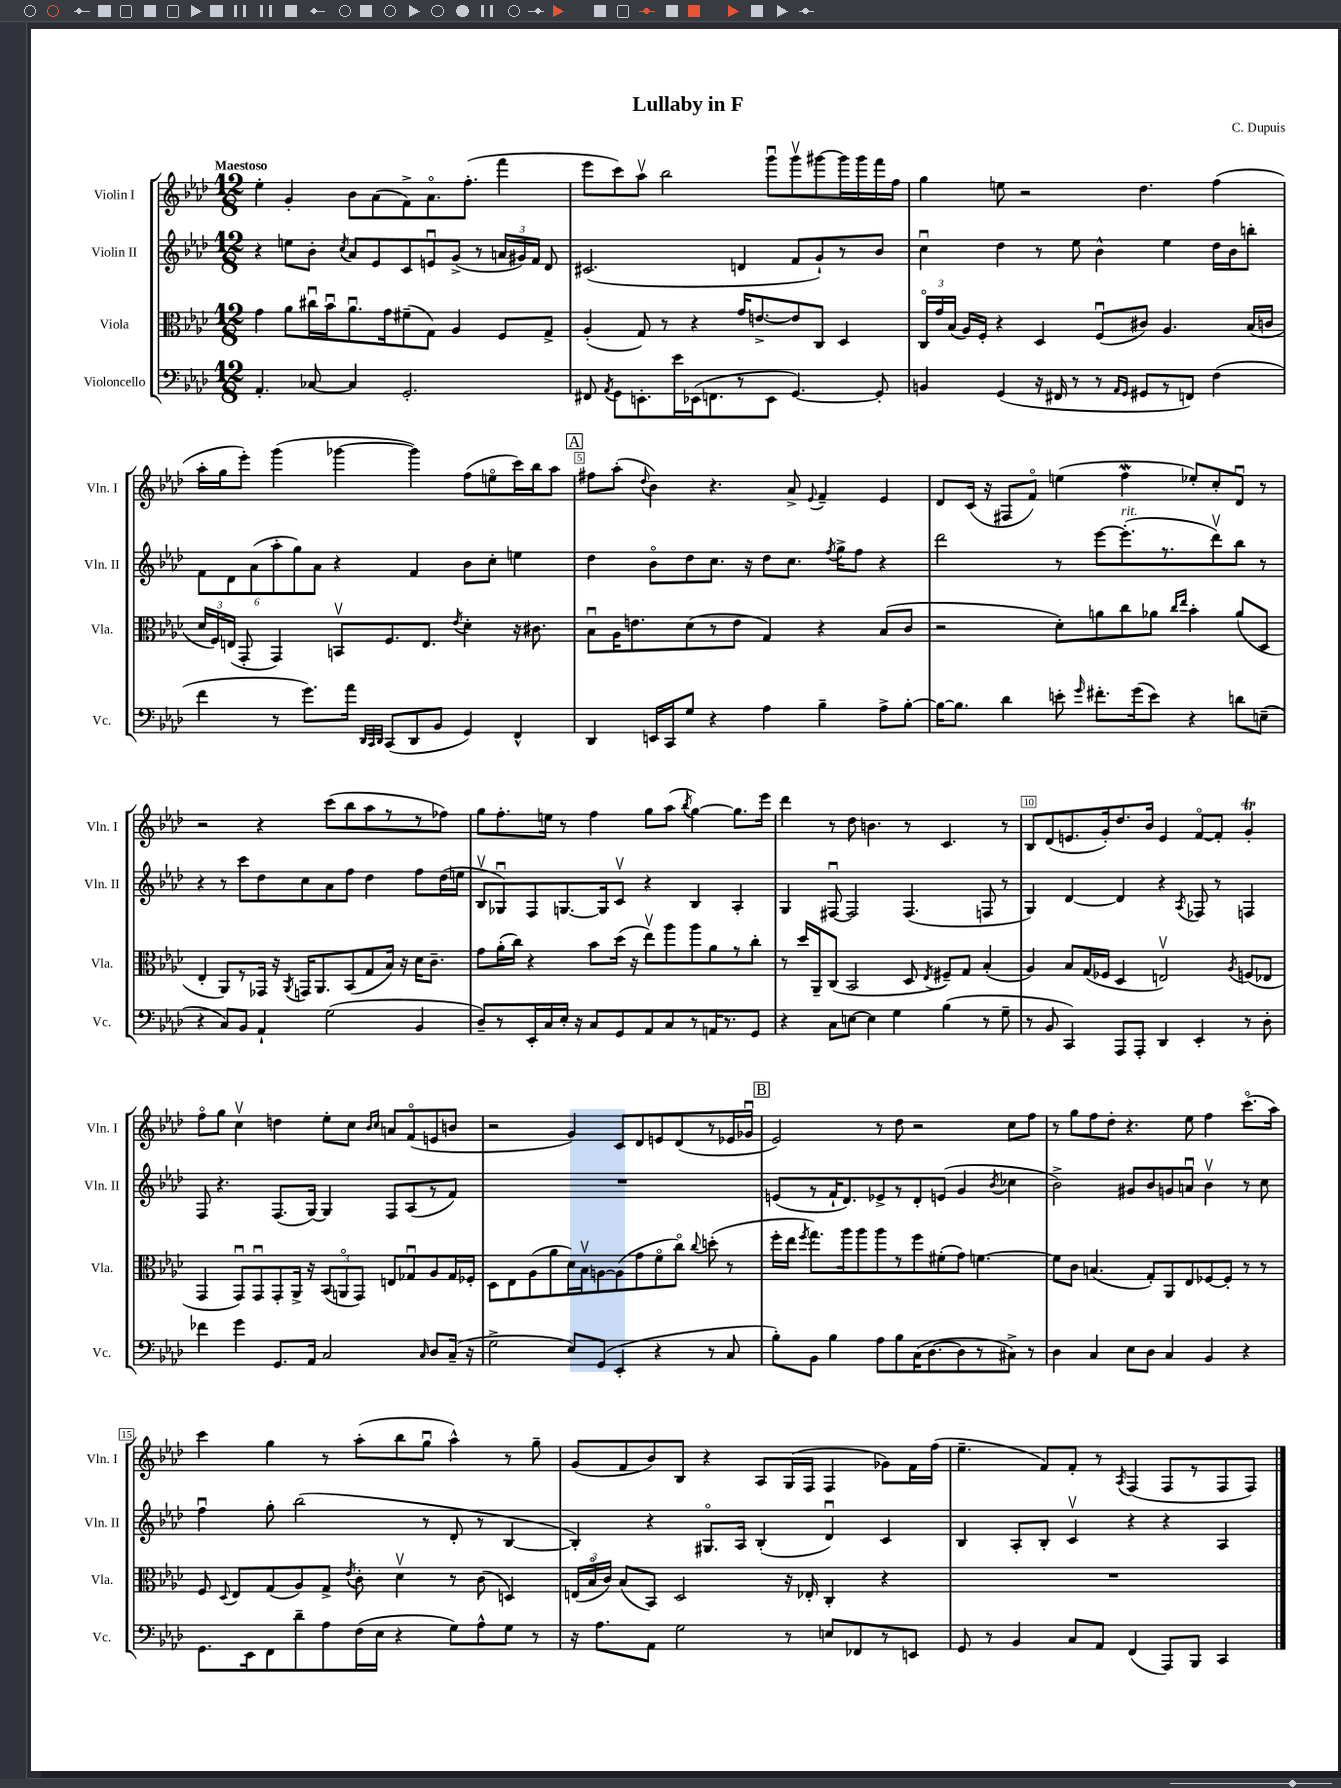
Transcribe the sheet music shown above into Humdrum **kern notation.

**kern	**kern	**kern	**kern
*staff4	*staff3	*staff2	*staff1
*clefF4	*clefC3	*clefG2	*clefG2
*k[b-e-a-d-]	*k[b-e-a-d-]	*k[b-e-a-d-]	*k[b-e-a-d-]
*M12/8	*M12/8	*M12/8	*M12/8
4.AA-'	4g	4r	4ee-'
.	8a-	8ee	4g'
[8C-	16cc#u	8b-'	.
.	16b-u	.	.
.	.	8qcc	.
4C-]	8.a-u	8a-	8b-
.	.	8e-	(8a-
.	16g	.	.
2.GG'	(8f#~	8c	8f^)
.	8G)	8eu	8.a-o
.	4A-	(8g^	.
.	.	.	(8.ff'
.	.	8r	.
.	8F	24a	4fff
.	.	24g#)	.
.	.	24f	.
.	8G^	8d-	.
=	=	=	=
8FF#	(4A-'	(2.c#	8eee-
8qAA-	.	.	.
8GG	.	.	8ccc)
8.EE'	8G)	.	8aa-v
.	8r	.	2bb-
16e-	.	.	.
(16EE-	4r	.	.
8.FF	.	.	.
8r	16g	4d	.
.	[8.e^	.	.
8EE-	.	.	8gggu
[4.GG)	8e]	8f	8gggv
.	8C	8g`)	[8ggg#
.	4D-	8r	16ggg#]
.	.	.	16ggg#
8GG']	.	8b-	16fff
.	.	.	16ff
=	=	=	=
4BB	24Co	4ccu	4gg
.	24g	.	.
.	(24B-	.	.
.	16A-)	.	.
.	16F'	.	.
(4GG	4r	4dd-	8ee
.	.	.	2r
16r	4D-	8r	.
16FF#	.	.	.
8r	.	8ee-	.
8r	(8Fu	4b-^^	.
16qqAA-	.	.	.
16qqGG	.	.	.
8GG#	8c#)	.	4.dd-
8r	4.A-	4ee-	.
8FF)	.	.	.
(4F	.	16dd-	(4ff
.	.	16b-	.
.	(16B-	8bb'	.
.	16c	.	.
=	=	=	=
4f	24d-	12f	16aa-'
.	24F)	.	.
.	.	.	16gg
.	(24E	12d-	.
.	8GG'	.	8eee-')
.	.	(12a-	.
8r	4GG)	12aa-'	(4ggg
.	.	12gg)	.
8.g)	.	.	.
.	.	12a-	.
.	8BBv	4r	[4ggg-
16a-	.	.	.
32qqDD-	.	.	.
32qqCC	.	.	.
32qqDD-	.	.	.
(8CC	8.F	.	.
8DD-	.	4f	4ggg-])
.	8.E	.	.
8BB-	.	.	.
.	8qe-	.	.
4GG)	4d-'	8b-	(8ff
.	.	8cc'	8eeo
4FF^^	16r	4ee	16ccc)
.	8.c#	.	16bb-
.	.	.	8aa-
=	=	=	=
4DD-	8B-u	4dd-	8ff#
.	16A-	.	(8aa-'
.	8.e	.	.
.	.	.	8qqdd-
16EE	.	8b-o	4b-)
16CC	.	.	.
8G	(8d-	8dd-	.
4r	8r	8.cc	4.r
.	8e	.	.
.	.	16r	.
4A-	4G)	8dd-	.
.	.	8.cc	8a-^
.	.	.	8qqe-
4B-~	4r	.	4f~
.	.	8qff	.
.	.	16gg^	.
.	.	8ff	.
8A-^	(8B-	4r	4e-
[8B-'	8c	.	.
=	=	=	=
16B-_	2r	2ddd-	8d-
8.B-]	.	.	.
.	.	.	(16c
.	.	.	16r
4d-	.	.	8F#
.	.	.	8fo)
8e'	8d-')	8r	(4ee
16qqg	.	.	.
8.f#'	8a	[8eee-	.
.	8cc	(8.eee-']	4ff
(16g	.	.	.
8e)	8a-	.	.
.	.	8.r	.
.	16qqcc	.	.
.	16qqee-	.	.
4r	4b-'	.	8ee-')
.	.	8ddd-v)	8cc'
8d	(8a-	8bb-	8d-u
(8E~	8D-	8r	8r
=	=	=	=
4r	4E-'	4r	2r
8C)	8AA-)	8r	.
8BB-	8r	8ccc	.
4AA-`	16GG-	8dd-	4r
.	16r	.	.
.	8qAA-	.	.
.	16GG	8cc	.
.	8.AA-	.	.
(2G	.	8a-	(8ccc
.	(8BB-	8ff	8bb-
.	8G	4dd-	8aa-
.	16B-)	.	8r
.	16r	.	.
4BB-	16d-	8ff	8r
.	8.c~	.	.
.	.	(16dd-	8ff-)
.	.	16ee	.
=	=	=	=
8D-~)	8g	8B-v	8gg
8r	(16a-'	8G-u)	8.ff'
.	16cc)	.	.
16EE-'	4r	8F	.
16C	.	.	16ee
16E-'	.	[8.G	8r
16r	.	.	.
8C	8b-	.	4ff
.	.	16G]	.
8GG	(16dd-	8cv	.
.	16r	.	.
8AA-	8ee-v)	4r	8gg
8C	8aa-	.	(8aa-
.	.	.	8qbb-
8r	8aa-	4B-	[4gg)
16AA	8a-	.	.
8.r	.	.	.
.	8r	4A-'	8.gg]
8GG	8cc'	.	.
.	.	.	16eee-
=	=	=	=
4r	8r	4G	4ddd-
.	16dd-	.	.
.	16AA-~	.	.
8C	(8C	[8F#u	8r
[8E	2BB-	2F#]	8dd-
4E]	.	.	4.b
4G	.	.	.
.	8D-	(4.F#	8r
.	8qE-	.	.
(4B-	8F#~)	.	4.c
.	8G	.	.
8r	(4B-'	8F	.
8G~	.	8r	8r
=	=	=	=
8r	4A-)	4G)	8B-
8BB-	.	.	(8d-
4CC)	8B-	[4d-	8.e
.	(16G	.	.
.	16F-	.	16g')
8AAA-	4D-	4d-]	8.dd-
8AAA-'	.	.	.
.	.	.	16b-
4DD-	2Ev)	4r	4e
.	.	8qA-	.
4EE-'	.	8F-	[8fo
.	.	8r	8f']
.	8qA-	.	.
8r	(8F	4F	4g'
8D-'	8E-	.	.
=	=	=	=
4f-	4GG	8F	8ffo
.	.	4.r	8gg
4g	8GGu)	.	4ccv
.	8GGu	.	.
8.GG	8GG'	(8.F	4dd
.	16AA-^	.	.
16AA-	16r	[16G)	.
2C	(12BB-	4G]	8ee-'
.	12AAo	.	.
.	.	.	8cc
.	12GG)	.	.
.	.	.	16qqb-
.	.	.	16qqcc
.	8E	8F	8a
.	8G-u	(8A-	(8fo
16qqC	.	.	.
8D-	8A-	8r	8e
(16C~	16G-	8f)	8b
16r	16F-'	.	.
=	=	=	=
2G^	8D-	1.r	2r
.	8E-	.	.
.	(8A-	.	.
.	8a-	.	.
8E-)	16d-)	.	4g)
.	16B-v	.	.
(8GG	[8A	.	.
4EE-'	(8A]	.	8c
.	8g	.	8d-
4r	8fo	.	8e
.	8cco)	.	(8d-
.	8qqcc	.	.
8r	(8dd'	.	8r
8C	8r	.	16e-
.	.	.	16g-u
=	=	=	=
8B-')	16ff'	(8e	2e-)
.	16ee-	.	.
.	8qff	.	.
8BB-	8.gg)	8r	.
4B-	.	16f`	.
.	16aa-	8.d-)	.
.	8aa-	.	.
8A-	8aa-	8e-^	8r
8B-	8r	8r	8dd-
(16C	8ff	8d-'	2r
[8.D-	.	.	.
.	(8f#'	(8e	.
8D-]	8g)	4g	.
8r	[4.f	.	.
.	.	8qb-	.
8C#^)	.	4cc-	8cc
8r	.	.	8ff
=	=	=	=
4D-	8f]	2b-^)	8r
.	8c	.	8gg
4C	(4.B	.	8ff
.	.	.	8dd-'
8E-	.	8g#	4.r
8D-	8G')	8b-	.
4C	8AA-	8g	.
.	8E-	8au	8ee-
4BB-	[8F-	4b-v	4ff
.	8F-']	.	.
4r	8r	8r	(8.ccco
.	8r	8cc	.
.	.	.	16aa-)
=	=	=	=
8.GG	8F	4ffu	4ccc
.	8qqD-	.	.
.	8E-	.	.
16EE-	.	.	.
8FF	(8G	8gg'	4gg
8d-~	8A-)	(2bb-	.
8A-	8G^	.	8r
.	8qe-	.	.
(16F	8c'	.	(8aa-'
16E-	.	.	.
4r	4d-v	.	8bb-
.	.	8r	8ggu
8G)	8r	8d-'	4aa-^^)
8A-^^	(8c	8r	.
8G	4D)	[4B-	8r
8r	.	.	8gg~
=	=	=	=
16r	(24E	4B-'])	(8g
.	24B-o	.	.
8.A-	.	.	.
.	24c)	.	.
.	(8B-	.	8f
8AA-	8BB-)	4r	8b-)
2G	2D-	.	8B-
.	.	8.G#o	4r
.	.	16A-	.
.	.	(4B-'	8A-
8r	16r	.	(16G
.	16E-'	.	16F
8E	4C'	4d-u)	4F
8FF-	.	.	.
8r	4r	4c	8g-)
8EE	.	.	16f
.	.	.	(16ff
=	=	=	=
8GG	1.r	4B-	4.ee-~
8r	.	.	.
4BB-	.	8A-'	.
.	.	8B-'	8f)
8C	.	4cv	8f'
8AA-	.	.	8r
.	.	.	8qA-
(4FF	.	4r	(4F
8AAA-)	.	4r	8F
8BBB-	.	.	8r
4CC	.	4A-	8F
.	.	.	8F)
==	==	==	==
*-	*-	*-	*-
